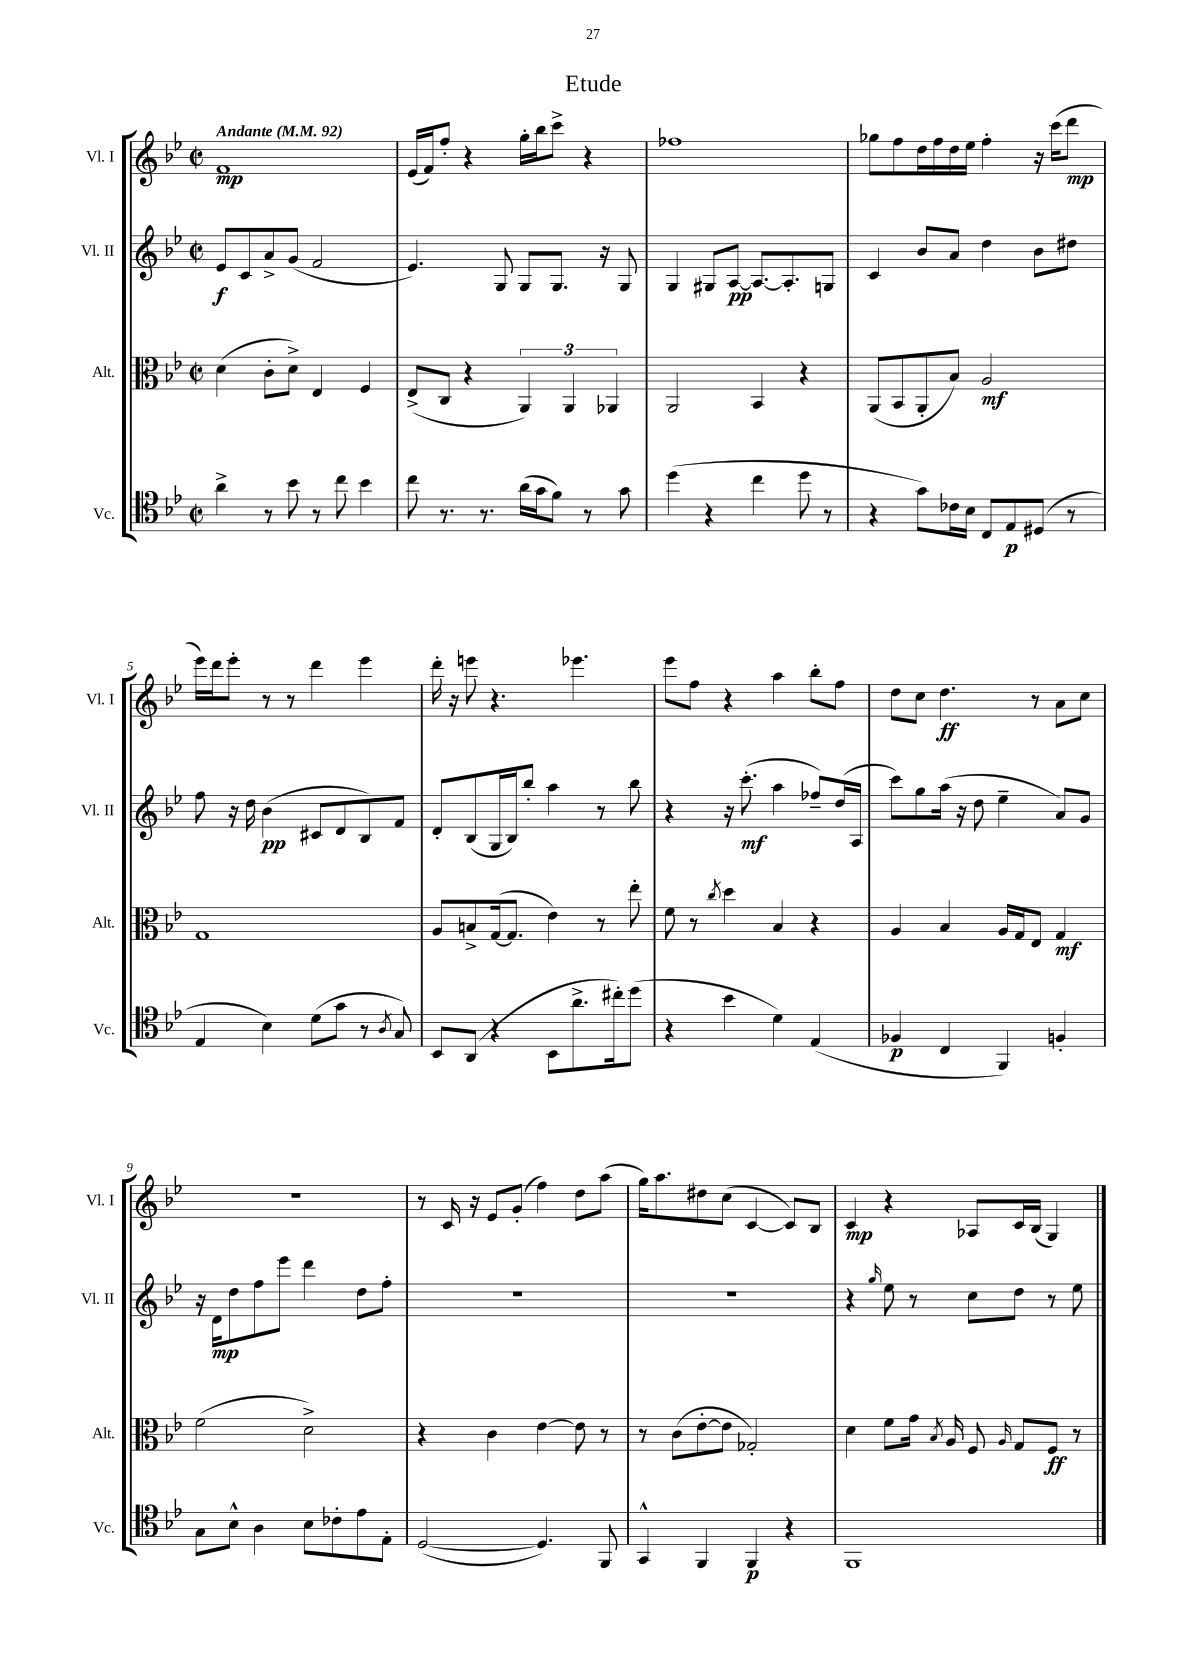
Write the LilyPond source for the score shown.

\header { title = "Etude" }
<<
\new StaffGroup <<
\new Staff = "s0" \with { instrumentName = "Vl. I" shortInstrumentName = "Vl. I" } {
    \clef treble \key bes \major \defaultTimeSignature \time 2/2 \tempo "Andante" 4 = 92
    \autoBeamOff f'1\mp |
    ees'16[( f'16) f''8]-. r4 g''16[-. bes''16 c'''8]-> r4 |
    fes''1 |
    ges''8[ f''8 d''16 f''16 d''16 ees''16] f''4-. r16 c'''16[( d'''8]\mp |
    ees'''16[) d'''16 ees'''8]-. r8 r8 d'''4 ees'''4 |
    d'''16-. r16 e'''8 r4. ees'''4. |
    ees'''8[ f''8] r4 a''4 bes''8[-. f''8] |
    d''8[ c''8] d''4.\ff r8 a'8[ c''8] |
    r1 |
    r8 c'16 r16 ees'8[ g'8]-.( f''4) d''8[ a''8]( |
    g''16[) a''8. dis''8 c''8]( c'4~ c'8[) bes8] |
    c'4\mp r4 aes8[ c'16 bes16]( g4) \bar "|." |
}
\new Staff = "s1" \with { instrumentName = "Vl. II" shortInstrumentName = "Vl. II" } {
    \clef treble \key bes \major \defaultTimeSignature \time 2/2
    \autoBeamOff ees'8[\f c'8 a'8-> g'8]( f'2 |
    ees'4.) g8 g8[ g8.] r16 g8 |
    g4 gis8[ a8]~\pp a8.[~ a8.-. g8] |
    c'4 bes'8[ a'8] d''4 bes'8[ dis''8] |
    f''8 r16 d''16 bes'4\pp( cis'8[ d'8 bes8) f'8] |
    d'8[-. bes8( g16 bes16) bes''8]-. a''4 r8 bes''8 |
    r4 r16 c'''8.-.\mf( a''4 fes''8[--) d''16( a16] |
    c'''8[) g''8 a''16]( r16 d''8 ees''4-- a'8[) g'8] |
    r16 d'16[\mp d''8 f''8 ees'''8] d'''4 d''8[ f''8]-. |
    r1 |
    R1 |
    r4 \grace { g''16 } ees''8 r8 c''8[ d''8] r8 ees''8 \bar "|." |
}
\new Staff = "s2" \with { instrumentName = "Alt." shortInstrumentName = "Alt." } {
    \clef alto \key bes \major \defaultTimeSignature \time 2/2
    \autoBeamOff d'4( c'8[-. d'8]->) ees4 f4 |
    ees8[->( c8] r4 \tuplet 3/2 { a,4) a,4 aes,4 } |
    a,2 bes,4 r4 |
    a,8[( bes,8 a,8-. bes8]) a2\mf |
    g1 |
    a8[ b8-> g16~( g8.] ees'4) r8 ees''8-. |
    f'8 r8 \acciaccatura { c''8 } d''4 bes4 r4 |
    a4 bes4 a16[ g16 ees8] g4\mf |
    f'2( d'2->) |
    r4 c'4 ees'4~ ees'8 r8 |
    r8 c'8[( ees'8~-. ees'8] ges2-.) |
    d'4 f'8[ g'16] \acciaccatura { bes8 } a16 f8 \grace { a16 } g8[ f8]\ff r8 \bar "|." |
}
\new Staff = "s3" \with { instrumentName = "Vc." shortInstrumentName = "Vc." } {
    \clef tenor \key bes \major \defaultTimeSignature \time 2/2
    \autoBeamOff a'4-> r8 bes'8 r8 c''8 bes'4 |
    c''8 r8. r8. a'16[( g'16 f'8]) r8 g'8 |
    d''4( r4 c''4 d''8 r8 |
    r4 g'8[) ces'16 bes16] c8[ ees8\p dis8]( r8 |
    ees4 bes4) d'8[( g'8] r8 \acciaccatura { a8 } g8) |
    bes,8[ a,8]( r4 bes,8[ a'8.-> cis''16-.) d''8]( |
    r4 bes'4 d'4) ees4( |
    fes4\p c4 f,4) f4-. |
    g8[ bes8]-^ a4 bes8[ ces'8-. ees'8 ees8]-. |
    d2~( d4.) f,8 |
    g,4-^ f,4 f,4\p r4 |
    f,1 \bar "|." |
}
>>
>>
